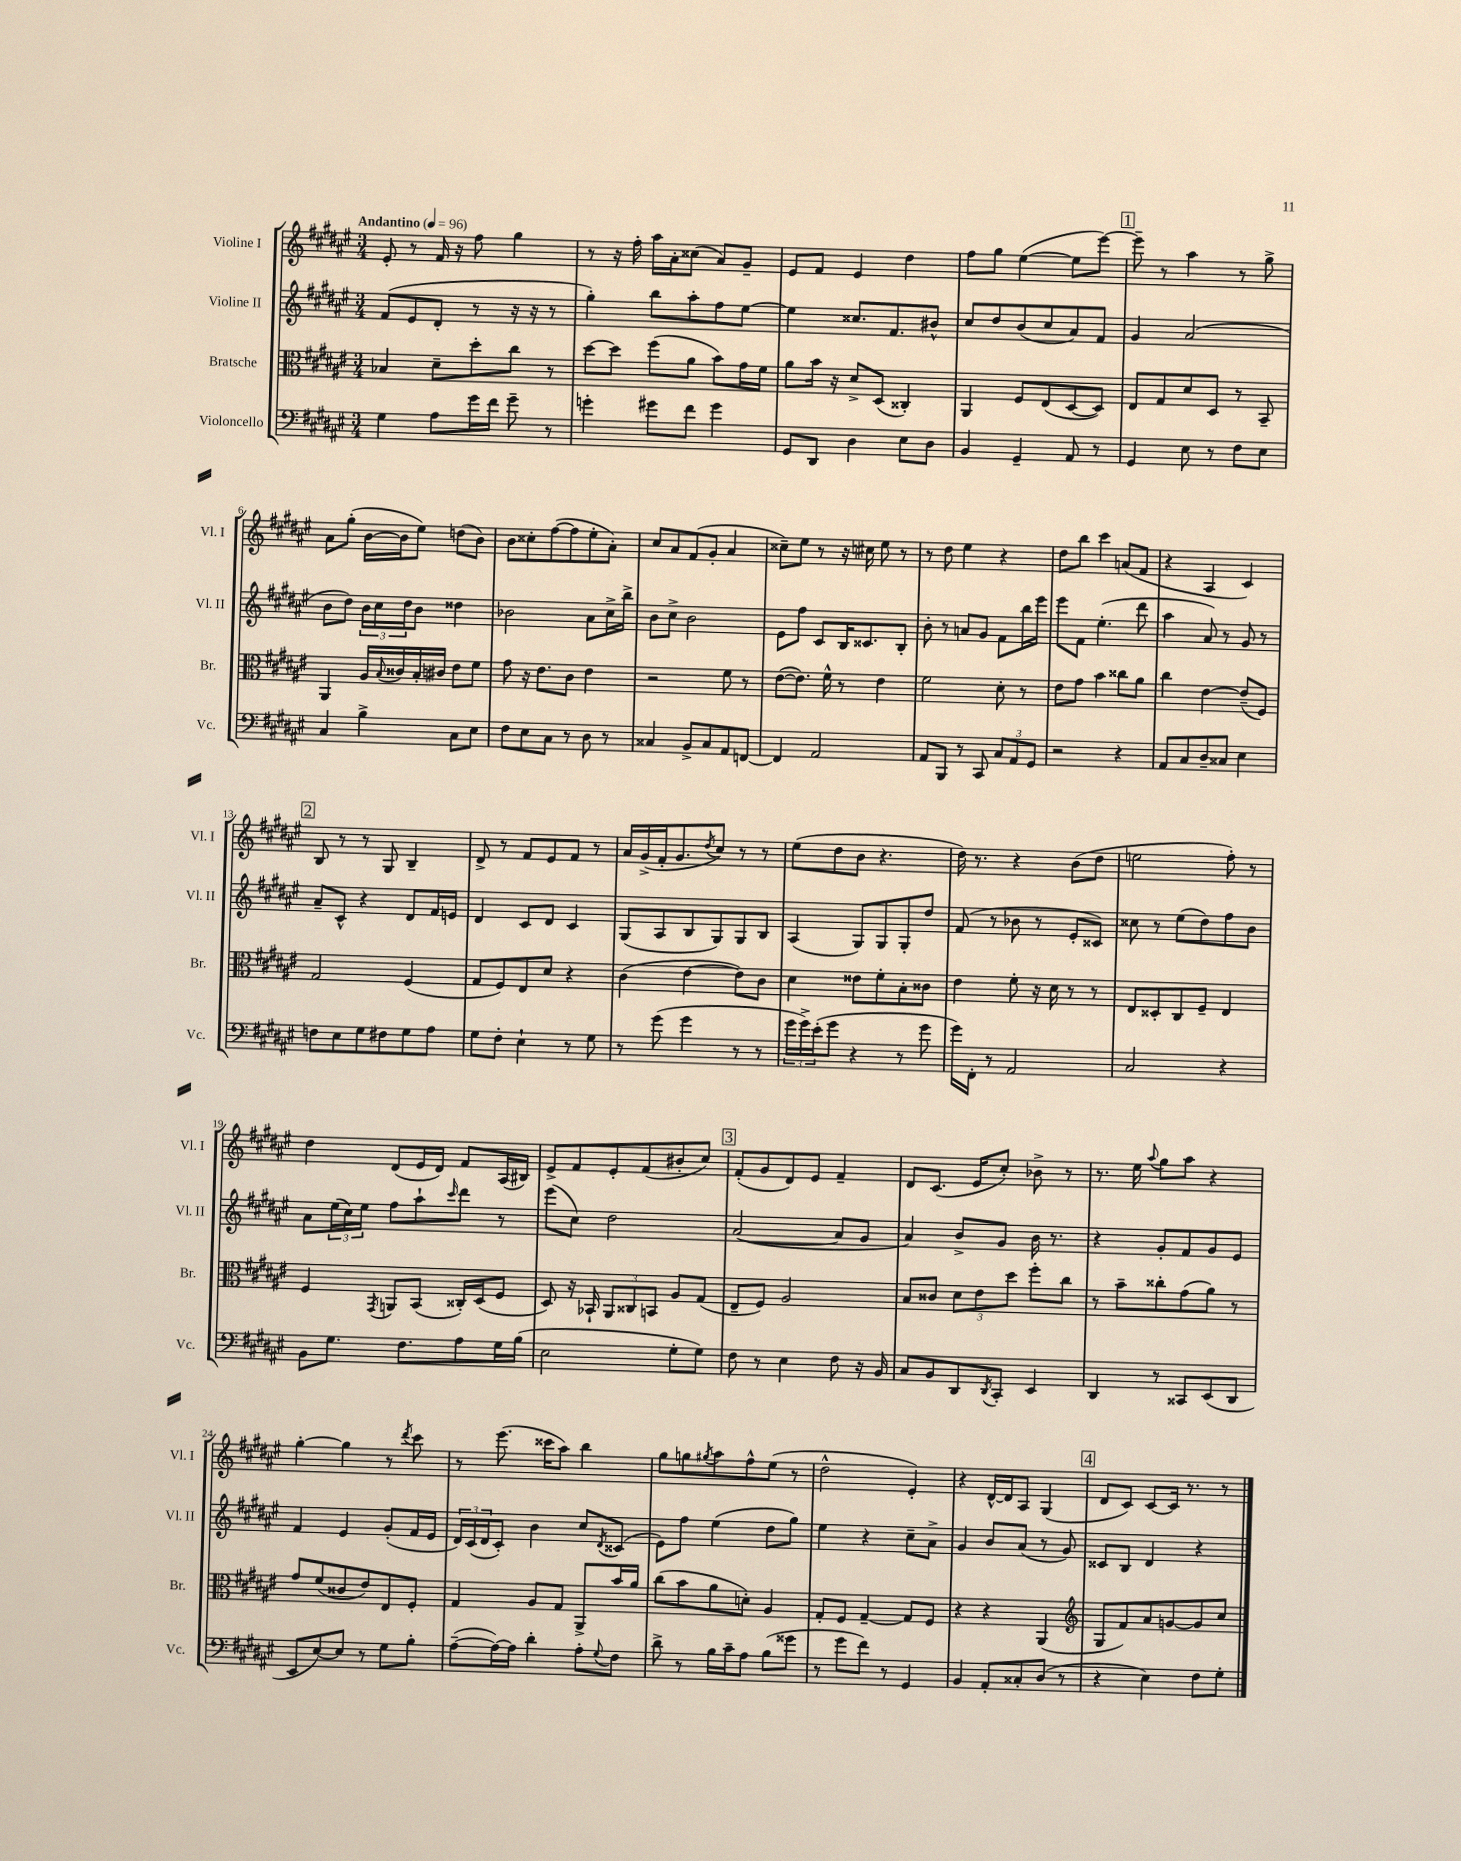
<<
\new StaffGroup <<
\new Staff = "s0" \with { instrumentName = "Violine I" shortInstrumentName = "Vl. I" } {
    \clef treble \key fis \major \numericTimeSignature \time 3/4 \tempo "Andantino" 4 = 96
    eis'8-. r8 fis'16 r16 fis''8 gis''4 |
    r8 r16 fis''16-. ais''16 ais'16-. cisis''8( ais'8) gis'8-- |
    eis'8 fis'8 eis'4 dis''4 |
    fis''8 gis''8 eis''4~( eis''8 eis'''8~) |
    \mark \markup { \box "1" } eis'''8-- r8 ais''4 r8 gis''8-> |
    ais'8 gis''8-.( b'16~ b'16 eis''8) d''8( b'8) |
    b'8 cisis''8-. fis''8~( fis''8 eis''8-. ais'8-.) |
    cis''8 ais'8 fis'8( gis'8-. ais'4 |
    cisis''8--) eis''8 r8 r16 cis''16 eis''8 r8 |
    r8 dis''8 eis''4 r4 |
    dis''8 b''8 cis'''4 a'8( fis'8 |
    r4 ais4 cis'4) |
    \mark \markup { \box "2" } b8 r8 r8 gis8 b4-- |
    dis'8-> r8 fis'8 eis'8 fis'8 r8 |
    ais'16 gis'16->( fis'16-. gis'8. \acciaccatura { dis''8 } cis''8) r8 r8 |
    eis''8( dis''8 b'8 r4. |
    dis''16) r8. r4 b'8( dis''8 |
    e''2 fis''8-.) r8 |
    dis''4 dis'8( eis'16 dis'16) fis'8 ais16( bis16) |
    eis'8-> fis'8 eis'8-. fis'8( bis'8-. cis''8) |
    \mark \markup { \box "3" } fis'8-.( gis'8 dis'8) eis'8 fis'4-- |
    dis'8 cis'8.( eis'16 cis''8-.) bes'8-> r8 |
    r8. eis''16 \appoggiatura { ais''8 } gis''8 ais''8 r4 |
    gis''4~-. gis''4 r8 \acciaccatura { dis'''8 } cis'''8 |
    r8 eis'''8.( cisis'''16 ais''8) b''4 |
    gis''8 g''8 \acciaccatura { gis''8 } ais''8 fis''8-^ eis''8( r8 |
    dis''2-^ eis'4-.) |
    r4 dis'16~-^ dis'16 ais8 gis4( |
    \mark \markup { \box "4" } dis'8 cis'8) cis'8~ cis'16 r8. r8 \bar "|." |
}
\new Staff = "s1" \with { instrumentName = "Violine II" shortInstrumentName = "Vl. II" } {
    \clef treble \key fis \major \numericTimeSignature \time 3/4
    fis'8( eis'8 dis'8-. r8 r16 r16 r8 |
    gis''4-.) b''8 ais''8-. fis''8 eis''8~ |
    eis''4 cisis''8. fis'8. bis'8-^ |
    cis''8 dis''8 b'8( cis''8 ais'8) fis'8 |
    \mark \markup { \box "1" } gis'4 ais'2( |
    b'8 dis''8) \tuplet 3/2 { b'16 cis''16 dis''16 } b'8 disis''4 |
    bes'2 ais'8 cis''16-> b''16-> |
    b'8 cis''8-> b'2 |
    eis'8 fis''8 cis'8 b16 cisis'8. b8-. |
    b'8-. r8 a'8 gis'8 fis'8 b''16 eis'''16 |
    eis'''8 fis'8 eis''4.-.( dis'''8 |
    ais''4 ais'8) r8 gis'8 r8 |
    \mark \markup { \box "2" } ais'8-- cis'8-^ r4 dis'8 fis'16 e'16 |
    dis'4 cis'8 dis'8 cis'4 |
    gis8( ais8 b8 gis8) gis8 b8 |
    ais4( gis8) gis8 gis8-. dis''8 |
    fis'8( r8 bes'8 r8 eis'8-. cisis'8) |
    cisis''8 r8 eis''8( dis''8) fis''8 b'8 |
    ais'8 \tuplet 3/2 { eis''16( cis''16) eis''16 } fis''8 ais''8-! \grace { cis'''16 } dis'''8 r8 |
    eis'''8( cis''8) dis''2 |
    \mark \markup { \box "3" } ais'2~( ais'8 gis'8 |
    ais'4) b'8-> gis'8 b'16 r8. |
    r4 gis'8-. fis'8 gis'8 eis'8 |
    fis'4 eis'4 gis'8-.( fis'16 eis'16 |
    \tuplet 3/2 { dis'16) cis'16( dis'16 } cis'8-.) b'4 cis''8 \acciaccatura { dis'8 } cisis'8( |
    eis'8) fis''8 eis''4( dis''8 gis''8) |
    eis''4 r4 cis''8-- ais'8-> |
    gis'4 b'8 ais'8( r8 gis'8) |
    \mark \markup { \box "4" } cisis'8 b8 dis'4 r4 \bar "|." |
}
\new Staff = "s2" \with { instrumentName = "Bratsche" shortInstrumentName = "Br." } {
    \clef alto \key fis \major \numericTimeSignature \time 3/4
    bes4 dis'8-- dis''8-. cis''8 r8 |
    dis''8~ dis''8 fis''8( ais'8 b'8) gis'16 fis'16 |
    ais'8 b'16 r16 dis'8-> dis8( cisis4-.) |
    ais,4 fis8 eis8( dis8~ dis8) |
    \mark \markup { \box "1" } eis8 gis8 dis'8 dis8 r8 b,8-- |
    ais,4 ais16 \appoggiatura { b8 } cisis'16 b16-. cis'16 eis'8 fis'8 |
    gis'8 r16 eis'8. cis'8 eis'4 |
    r2 fis'8 r8 |
    eis'8~( eis'8.) fis'16-^ r8 eis'4 |
    fis'2 dis'8-. r8 |
    eis'8 gis'8 b'4 cisis''8 ais'8 |
    cis''4 eis'4~ eis'8--( fis8) |
    \mark \markup { \box "2" } gis2 fis4( |
    gis8 fis8) eis8 dis'8 r4 |
    cis'4( eis'4~ eis'8) cis'8 |
    dis'4 eisis'8 fis'8-. b8-. cisis'8 |
    eis'4 fis'8-. r16 dis'16 r8 r8 |
    eis8 disis8-. cis8 fis8-- eis4 |
    fis4 \acciaccatura { gis,8 } a,8 b,8( cisis16-.) dis16( fis8 |
    dis8) r16 bes,16-! \tuplet 3/2 { ais,8 cisis8 b,8 } ais8 gis8( |
    \mark \markup { \box "3" } eis8-- fis8) ais2 |
    b8 cisis'8 \tuplet 3/2 { dis'8 eis'8 dis''8 } fis''8-. cis''8 |
    r8 b'8-- cisis''8-. gis'8( ais'8) r8 |
    gis'8 fis'8( cisis'8 eis'8) eis8 fis8-. |
    gis4 ais8 gis8 ais,8-> b'16 ais'16 |
    cis''8( b'8 ais'8 d'8-.) ais4 |
    gis8-. fis8 gis4~-- gis8 fis8 |
    r4 r4 ais,4( |
    \mark \markup { \box "4" } \clef treble gis8 fis'8) ais'8 g'8~ g'8 cis''8 \bar "|." |
}
\new Staff = "s3" \with { instrumentName = "Violoncello" shortInstrumentName = "Vc." } {
    \clef bass \key fis \major \numericTimeSignature \time 3/4
    gis4 ais8 gis'16 fis'16 gis'8-- r8 |
    g'4-. gis'8 fis'8 gis'4 |
    gis,8 dis,8 dis4 eis8 dis8 |
    b,4 gis,4-- ais,8 r8 |
    \mark \markup { \box "1" } gis,4 eis8 r8 fis8 eis8 |
    cis4 b4-> cis8 eis8 |
    fis8 eis8 cis8 r8 dis8 r8 |
    cisis4 b,8-> cisis8 ais,8 f,8~ |
    f,4 ais,2 |
    ais,8 b,,8 r8 cis,8 \tuplet 3/2 { cis8 ais,8 gis,8 } |
    r2 r4 |
    ais,8 cis8 dis8-- cisis8 eis4 |
    \mark \markup { \box "2" } f8 eis8 gis8 fis8 gis8 ais8 |
    gis8 fis8-. eis4-! r8 gis8 |
    r8 gis'8( gis'4 r8 r8 |
    \tuplet 3/2 { gis'16 gis'16->) eis'16-.( } gis'8 r4 r8 gis'8 |
    gis'16) fis,16-. r8 ais,2 |
    cis2 r4 |
    b,8 gis8. fis8. ais8 gis16 b16( |
    eis2 gis8-. gis8) |
    \mark \markup { \box "3" } fis8 r8 eis4 fis8 r16 b,16 |
    cis8 b,8 dis,8 \acciaccatura { dis,8 } cis,8-. eis,4 |
    dis,4 r8 cisis,8 eis,8( dis,8 |
    eis,8 eis8~) eis8 r8 gis8 b8-. |
    ais8~--( ais16~) ais16 dis'4-. ais8-. \appoggiatura { gis8 } fis8 |
    dis'8-> r8 b16 cis'16-- ais8 b8( gisis'8 |
    r8 gis'8 fis'8) r8 gis,4 |
    b,4 ais,8-. cisis8-. dis8( r8 |
    \mark \markup { \box "4" } r4 eis4) fis8 gis8-. \bar "|." |
}
>>
>>
